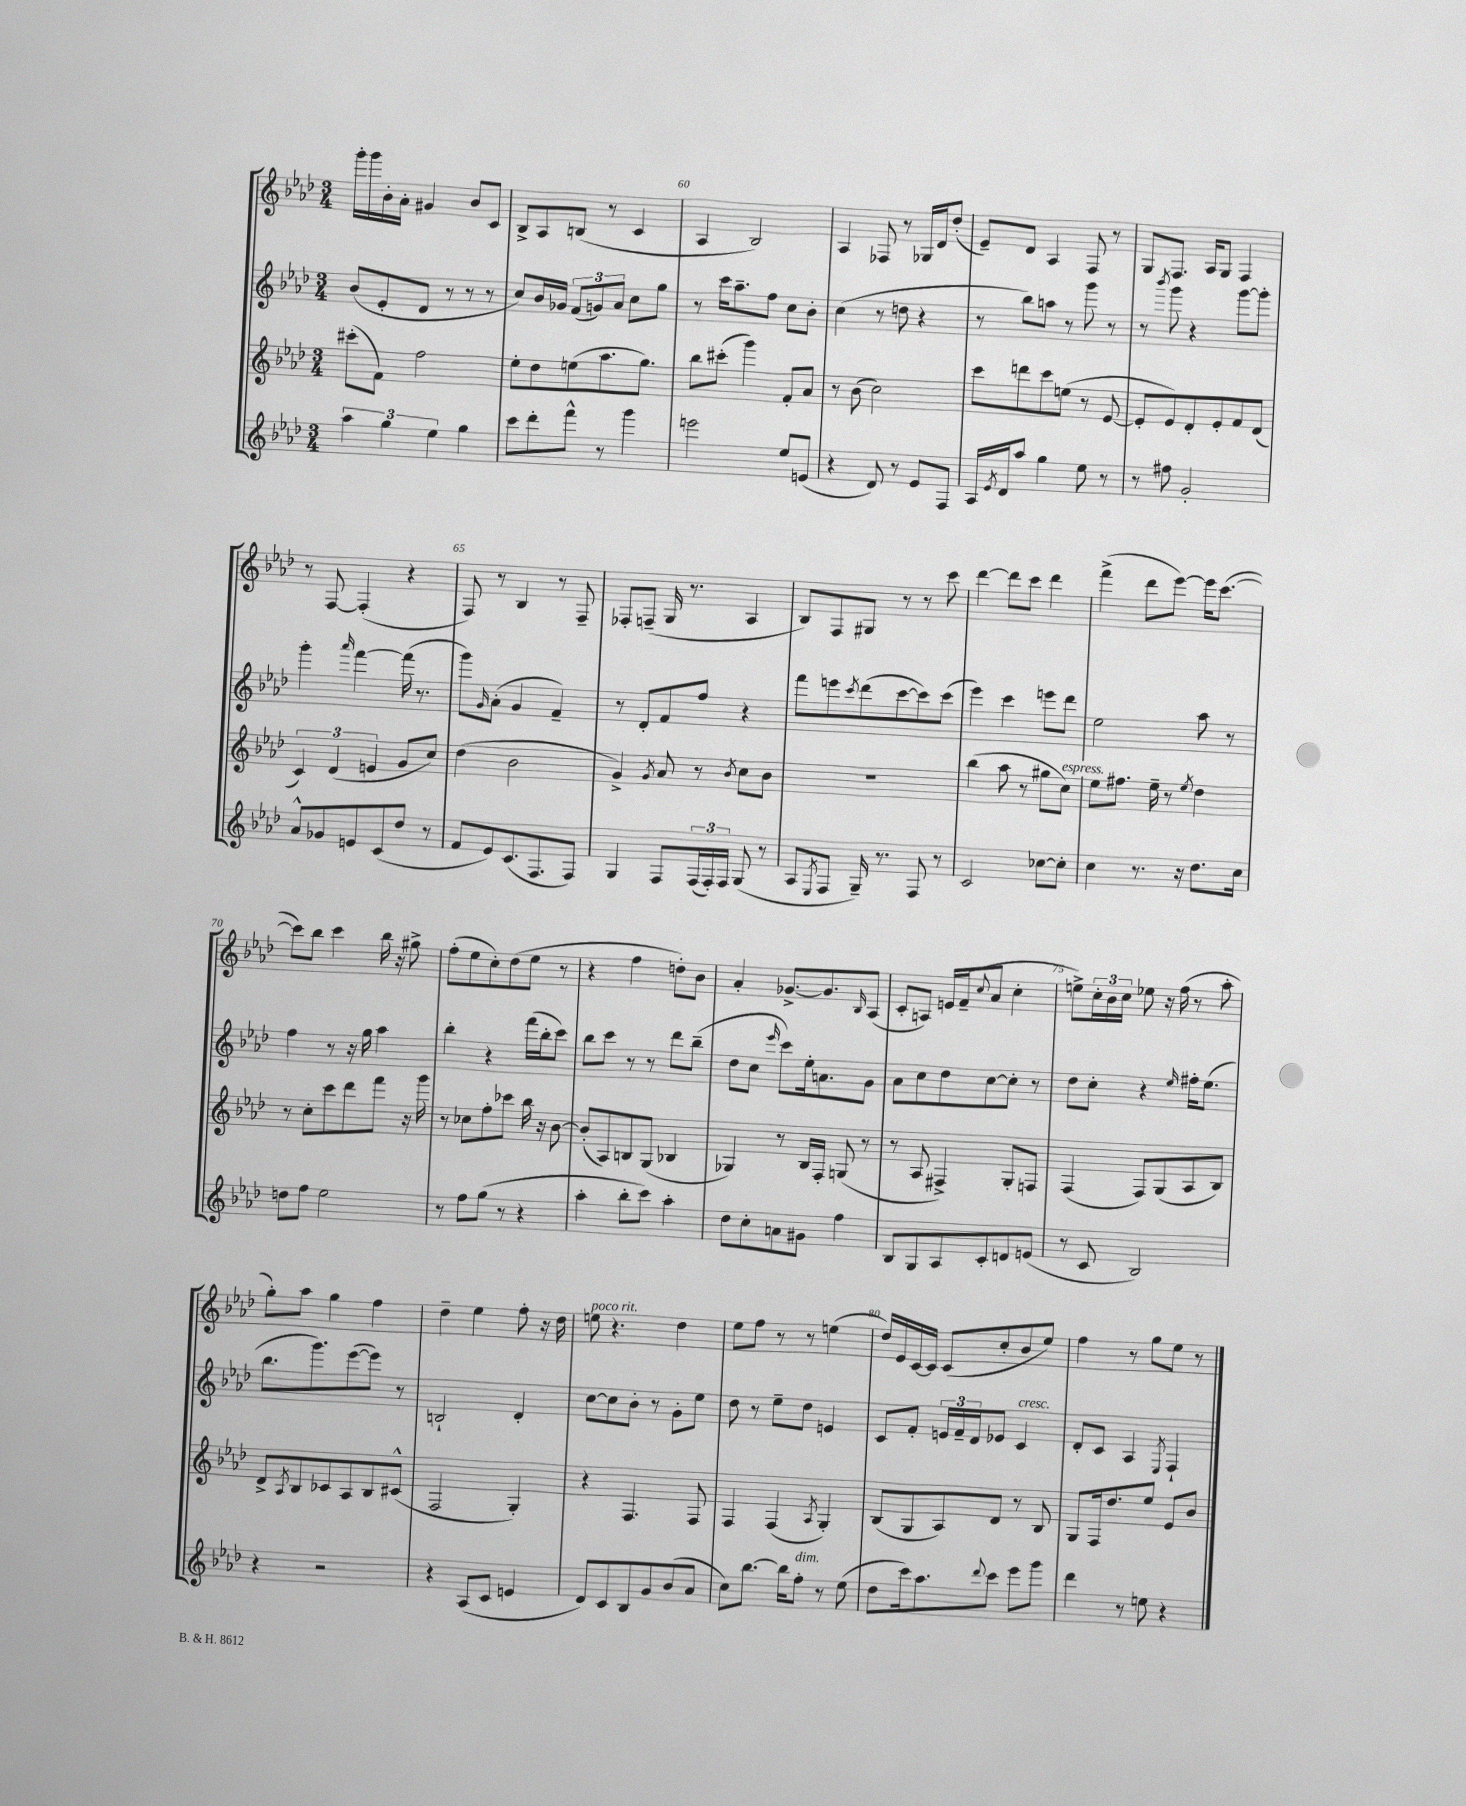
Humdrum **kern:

**kern	**kern	**kern	**kern
*part4	*part3	*part2	*part1
*staff4	*staff3	*staff2	*staff1
*clefG2	*clefG2	*clefG2	*clefG2
*k[b-e-a-d-]	*k[b-e-a-d-]	*k[b-e-a-d-]	*k[b-e-a-d-]
*M3/4	*M3/4	*M3/4	*M3/4
=58	=58	=58	=58
6aa-\	(8ccc#X'\L	(8b-/L	16ggg'\LL
.	.	.	16ggg\
.	8f\J)	8e-'/	16b-'\
6gg\	.	.	.
.	.	.	16a-'\JJ
.	2ff\	8d-/J	4g#X/
6ee-\	.	.	.
.	.	8r	.
4gg\	.	8r	8b-/L
.	.	8r	8c/J
=59	=59	=59	=59
8ccc\L	8ee-'\L	8cc/L)	8B-^/L
8ddd-'\	8dd-\	16b-/L	8A-/
.	.	16g-X/JJ	.
8fff^^\J	(8een\	(12f/L	(8Bn/J
.	.	12gn/)	.
8r	8.aa-\	.	8r
.	.	12a-/J	.
4ggg\	.	8cc\L	4c/
.	8.gg\J)	.	.
.	.	8gg\J	.
=60	=60	=60	=60
2eeen\	8bb-\L	8r	4A-/
.	(8ccc#X'\J	16ccc\KL	.
.	.	8.aa-~\	.
.	4ggg\)	.	2B-/)
.	.	8ff\J	.
8ee-/L	8f'/L	8cc\L	.
(8en/J	8a-/J	8b-'\J	.
=61	=61	=61	=61
4r	8r	(4cc\	4A-/
.	(8b-\	.	.
8d-/)	2cc\)	8r	8F-X/
8r	.	8ddn\	8r
8e-/L	.	4r	16G-X/LL
.	.	.	16d-/J
8F/J	.	.	(8dd-'/J
=62	=62	=62	=62
16A-/LL	8ccc\L	8r	8e-~/L)
8qe-/	.	.	.
16d-/J	.	.	.
8aa-/J	8dddn\	8bb-\L)	8d-/J
4gg\	8ccc\	8aan\J	4A-/
.	(8een\J	8r	.
8ee-\	8r	8ggg\	8F/
8r	[8e-/	8r	8r
=63	=63	=63	=63
8r	8e-'/L]	8r	8G/L
.	.	8qbbb-/	.
8ff#X\	8e-/)	8ggg\	8.F/J
2g'/	8d-'/	4r	.
.	.	.	16A-/KL
.	8e-'/	.	8G/J
.	8f/	[8ggg\L	4F/
.	(8d-/J	8ggg'\J]	.
!!LO:LB:g=z
=64	=64	=64	=64
8a-^^/L	6c/)	4ggg'\	8r
8g-X/	.	.	[8F/
.	(6d-/	.	.
.	.	16qqaaa-/	.
8en/	.	[4fff\	(4F'/]
.	6en/	.	.
(8c/	.	.	.
8dd-/J	8g/L	(16fff\]	4r
.	.	8.r	.
8r	8cc/J)	.	.
=65	=65	=65	=65
8f/L	(4dd-\	8ggg\L)	8F/)
.	.	16qqg/	.
8e-/)	.	(8a-'\J	8r
(8.c/	2b-\	4g/	4B-/
8.F/	.	.	.
.	.	4f~/)	8r
8F/J)	.	.	8F~/
=66	=66	=66	=66
4G/	4g^/)	8r	8F-X'/L
.	.	8d-'/L	(8Fn~/J
.	8qg/	.	.
8F/L	8a-/	8f/	16G/
.	.	.	8.r
(24F/L	8r	8ff/J	.
24F'/)	.	.	.
24F/JJ	.	.	.
.	8qb-/	.	.
(8G/	8cc\L	4r	4A-/
8r	8b-\J	.	.
=67	=67	=67	=67
8A-/L	2.r	8fff\L	8B-/L)
8qE-/	.	.	.
8F/J	.	8eeen\	8F/
.	.	8qccc/	.
16G~/)	.	(8ddd-\	8G#X/J
8.r	.	.	.
.	.	[8ccc\	8r
8F/	.	8ccc\])	8r
8r	.	(8ccc\J	8ccc\
=68	=68	=68	=68
2c/	(4bb-\	4eee-\)	[4ddd-\
.	8aa-\	4ccc\	8ddd-\L]
.	8r	.	8ccc\J
[8cc-X\L	8gg#X\L	8eeen\L	4ddd-\
!	!LO:TX:a:i:t=espress.	!	!
8cc-'\J]	8cc\J)	8ddd-\J	.
=69	=69	=69	=69
4cc\	8ee-\L	2ee-\	(4fff^\
.	8.ff#X\J	.	.
8.r	.	.	8ddd-\L
.	16ee-~\	.	.
.	8r	.	[8eee-\J)
16r	.	.	.
.	8qee-/	.	.
8.dd-\L	4dd-\	8aa-\	16eee-\KL]
.	.	.	([8.ccc\J
.	.	8r	.
16cc\Jk	.	.	.
!!LO:LB:g=z
=70	=70	=70	=70
8ddn\L	8r	4ff\	8ccc\L])
8ff\J	8cc'\L	.	8bb-\J
2ee-\	8ccc\	8r	4ccc\
.	8ddd-\	16r	.
.	.	16gg\	.
.	8fff\J	4aa-\	16bb-\
.	.	.	16r
.	16r	.	8gg#X^\
.	16ggg\	.	.
=71	=71	=71	=71
8r	8r	4bb-'\	(8ff'\L
8ff\L	8cc-X\L	.	8ee-\
(8gg\J	8ff'\	4r	8cc'\)
8r	8ccc-X\J	.	(8dd-\
4r	16bb-\	(16fff\LL	8ee-\J
.	16r	16bb-'\J	.
.	[8b-\	8ccc\J)	8r
=72	=72	=72	=72
4aa-'\	(8b-'/L]	8bb-\L	4r
.	8A-/)	8ccc\J	.
8bb-'\L	8Bn/	8r	4ff\
8ccc\J)	(8G/J	8r	.
4aa-'\	4B-X/	8ddd-\L	8ddn'\L)
.	.	(8bb-~\J	8b-\J
=73	=73	=73	=73
8dd-\L	4G-X/)	8dd-\L	4a-'/
8cc'\	.	8cc\J	.
.	.	16qqeee-/	.
8an\	8r	8ccc\L)	[8.g-X^/L
8g#X\J	16B-/LL	16ee-'\k	.
.	16F'/JJ	8.an\	8.g-/]
4ff\	(8Gn/	.	.
.	.	.	16qqB-/
.	8r	8g\J	(8A-/J
=74	=74	=74	=74
8B-/L	8r	8a-\L	8c'/L
8G/	8A-/	8cc\	8An/J)
8A-/	4F#X^/)	8dd-\	16en/LL
.	.	.	(16f~/J
.	.	.	8qqcc/
8c'/	.	[8cc\	8a-/J
8dn/	8G'/L	8cc'\J]	4cc'\
(8en/J	8Fn/J	8r	.
=75	=75	=75	=75
8r	(4F/	8dd-\L	8een^\L)
8c/	.	8cc'\J	24cc'\L
.	.	.	24b-\
.	.	.	24cc\JJ
2B-/)	8F/L)	4r	8ee-X\
.	(8G/	.	16r
.	.	.	(16ff\
.	.	16qqee-/	.
.	8A-/	16ff#X'\KL	8r
.	.	(8.ee-\J	.
.	8B-/J)	.	8aa-'\
!!LO:LB:g=z
=76	=76	=76	=76
4r	8d-^/L	8.bb-\L	8gg'\L)
.	8qA-/	.	.
.	8B-/	.	8aa-\J
.	.	8.ggg\)	.
2r	8c-X/	.	4gg\
.	8A-/	([8eee-\	.
.	8B-/	8eee-\J])	4ff\
.	(8c#X^^/J	8r	.
=77	=77	=77	=77
4r	2F/	2Bn`/	4dd-~\
(8A-/L	.	.	4ee-\
8c/J	.	.	.
4en/	4G'/)	4d-'/	8ff'\
.	.	.	16r
.	.	.	16dd-\
=78	=78	=78	=78
!	!	!	!LO:TX:a:i:t=poco rit.
8d-/L)	4r	[8cc\L	8een\
8c/	.	8cc\]	4.r
8B-/	4.F/	8b-'\J	.
8g/	.	8r	.
(8b-/	.	8g'\L	4dd-\
8a-/J	8F/	8ee-\J	.
=79	=79	=79	=79
8cc\L)	4F/	8dd-\	8ee-\L
[8.bb-\J	.	8r	8ff\J
.	(4F/	8ee-~\L	8r
16bb-\KL]	.	.	.
!LO:TX:a:i:t=dim.	!	!	!
8ff'\J	.	8dd-\J	8r
.	8qA-/	.	.
8r	4G'/)	4en/	(4een\
(8ee-\	.	.	.
=80	=80	=80	=80
8dd-\L	(8B-/L	8c/L	16dd-/LL)
.	.	.	16e-/
16ccc\k)	8G/	8f'/J	[16c/
8.aa-\	.	.	16c/JJ]
.	8A-/)	24en/LL	(8c/L
.	.	24f~/	.
.	.	24d-/J	.
8qqddd-/	.	.	.
8ccc\J	8d-/J	8e-X/J	8cc'/
!	!	!LO:TX:a:i:t=cresc.	!
8eee-\L	8r	4c/	8b-/
8ggg\J	8B-/	.	8ee-/J)
=81	=81	=81	=81
4ddd-\	8G/L	8d-'/L	4ff\
.	16F/k	8c/J	.
.	8.dd-/	.	.
8r	.	4A-/	8r
8een\	8ee-/J	.	8gg\L
.	.	8qE-/	.
4r	8e-/L	4F`/	8ee-\J
.	8b-/J	.	8r
==	==	==	==
*-	*-	*-	*-
